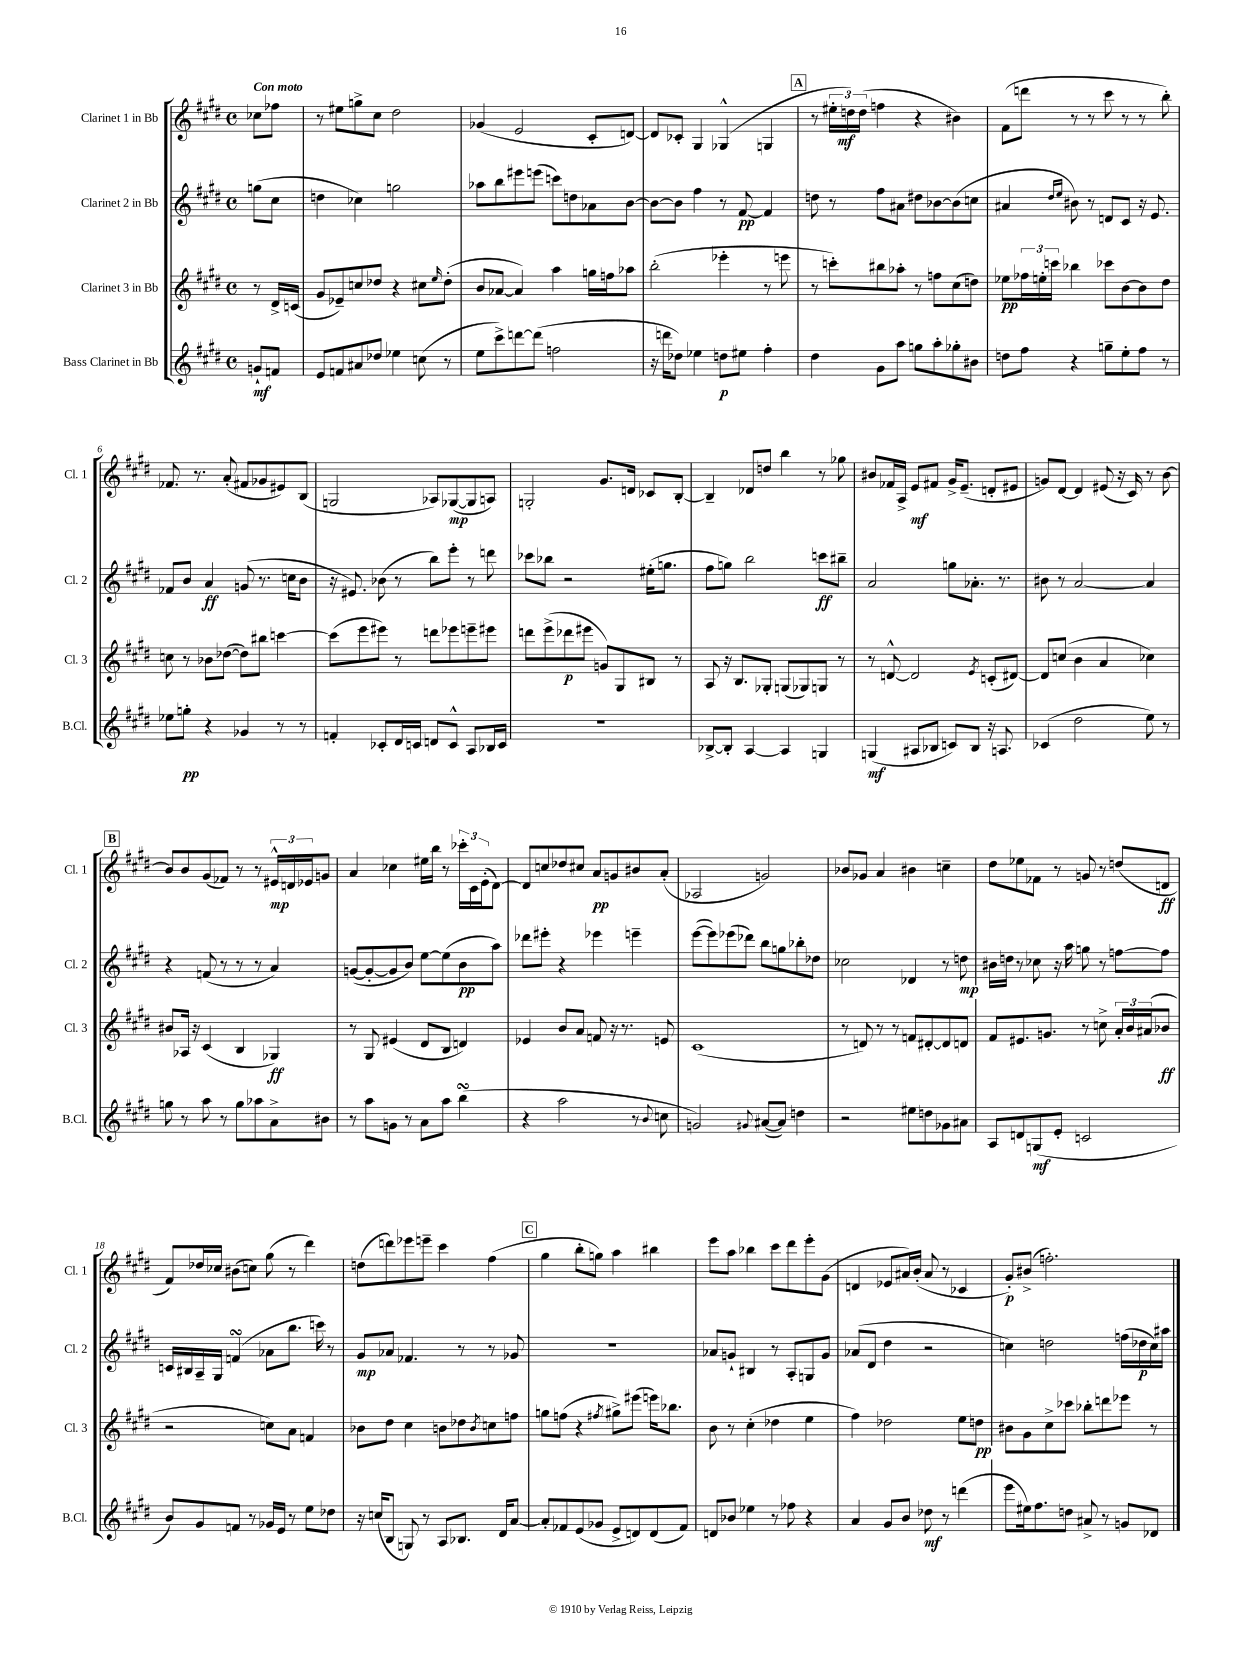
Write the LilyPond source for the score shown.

<<
\new StaffGroup <<
\new Staff = "s0" \with { instrumentName = "Clarinet 1 in Bb" shortInstrumentName = "Cl. 1" } {
    \clef treble \key e \major \defaultTimeSignature \time 4/4 \partial 4 \tempo "Con moto"
    ces''8 fes''8 |
    r8 eis''8 g''8-> cis''8 dis''2 |
    ges'4( e'2 cis'8-. d'8~) |
    d'8 ces'8-. gis4 ges4-^( g4 |
    \mark \markup { \box "A" } r8 \tuplet 3/2 { eis''16-. d''16\mf) d''16( } f''4 r4 bis'4) |
    fis'8( d'''8 r8 r8 cis'''8 r8 r8 b''8-.) |
    fes'8. r8. a'8-.( fis'8 ges'8 eis'8) b8( |
    g2 aes8) ges8~\mp( ges8 a8) |
    g2-. gis'8. d'16 ces'8 b8~-. |
    b4-- des'8 d''8 b''4 r8 ges''8 |
    bis'8 fes'16 a16-> e'8\mf fis'8 gis'16-> e'8.--( d'8-. eis'8 |
    g'8) dis'8~ dis'4 eis'8( r16 cis'16) r8 b'8~ |
    \mark \markup { \box "B" } b'8 b'8 gis'8( fes'8) r8 r8 \tuplet 3/2 { eis'16-^\mp d'16 ees'16 } g'8 |
    a'4 ces''4 eis''16 b''16 r8 \tuplet 3/2 { ces'''16-. cis'16 e'16-.( } dis'8~) |
    dis'8 c''8 des''8 cis''8 a'8\pp g'8 bis'8 a'8-.( |
    aes2 g'2) |
    bes'8 ges'8 a'4 bis'4 c''4-- |
    dis''8 ees''8 fes'8 r8 g'8 r8 d''8( d'8\ff |
    fis'8) des''16 ces''16 bis'8( c''8) gis''8( r8 dis'''4) |
    d''8( d'''8) ees'''8 e'''8-- cis'''4 fis''4( |
    \mark \markup { \box "C" } gis''4 b''8-. g''8) a''4 bis''4 |
    e'''8 a''8 bes''4 cis'''8 dis'''8 e'''8-. gis'8( |
    d'4 ees'8 ais'16) b'16-.( ais'8 r8 ces'4 |
    gis'8-.\p) bis'8->( f''2.-.) \bar "|." |
}
\new Staff = "s1" \with { instrumentName = "Clarinet 2 in Bb" shortInstrumentName = "Cl. 2" } {
    \clef treble \key e \major \defaultTimeSignature \time 4/4 \partial 4
    g''8( cis''8 |
    d''4 ces''4) g''2 |
    aes''8 b''8 eis'''8 e'''8( c'''8) d''8 aes'8 b'8~ |
    b'8~ b'8 fis''4 r8 fis'8~\pp fis'4 |
    \mark \markup { \box "A" } d''8 r8 fis''8 ais'8 dis''8 bes'8~ bes'8( c''8 |
    ais'4 \grace { dis''16 e''16 } bis'8) r8 d'8 cis'8 r16 e'8. |
    fes'8 b'8 a'4\ff g'8( r8. c''16 b'8 |
    r16 eis'8.) bes'8( r8 b''8) e'''8-. r8 d'''8 |
    ces'''8 bes''8 r2 eis''16-.( g''8. |
    fis''8 g''8) b''2 c'''8\ff bis''8-- |
    a'2 g''8 aes'8.-. r8. |
    bis'8 r8 a'2~ a'4 |
    \mark \markup { \box "B" } r4 f'8( r8 r8 r8 a'4) |
    g'8~( g'8~-. g'8 b'8) e''8~ e''8( b'8\pp a''8) |
    des'''8 eis'''8-. r4 ees'''4 e'''4-- |
    e'''8~( e'''8) ees'''8( des'''8) b''8 g''8 bes''8-. des''8 |
    ces''2 des'4 r8 d''8\mp |
    bis'16 d''16 r8 ces''8 r16 a''16 g''8 r8 f''8~ f''8 |
    c'16 bis16 a16-- gis16 f'4\turn( aes'8 b''8. c'''16) r8 |
    gis'8\mp aes'8 fes'4. r8 r8 ges'8 |
    \mark \markup { \box "C" } r1 |
    aes'8 g'8-! bis4 r8 a8-. g8 g'8 |
    aes'8( dis'8 dis''4 r2 |
    c''4) d''2 f''16( des''16\p c''16) ais''16 \bar "|." |
}
\new Staff = "s2" \with { instrumentName = "Clarinet 3 in Bb" shortInstrumentName = "Cl. 3" } {
    \clef treble \key e \major \defaultTimeSignature \time 4/4 \partial 4
    r8 dis'16-> c'16( |
    gis'8 ees'8--) c''8 des''8 r4 cis''8 \grace { e''16 } des''8-.( |
    b'8 aes'8~ aes'4) a''4 g''16 f''16 aes''8 |
    b''2-.( ees'''4-. r8 e'''8 |
    \mark \markup { \box "A" } r8 c'''8-.) bis''8 aes''8-. r8 f''8 cis''8( d''8) |
    ees''8\pp \tuplet 3/2 { fes''16 e''16-. c'''16 } bes''4 ces'''8 b'8~ b'8 dis''8 |
    c''8 r8 bes'8 des''8~( des''8) bis''8 c'''4~ |
    c'''8( e'''8 eis'''8) r8 d'''8 ees'''8 e'''8-- eis'''8 |
    d'''8 e'''8->( des'''8\p eis'''8 g'8) gis8 bis8 r8 |
    a8 r16 b8. ges8-. g8( ges8) g8 r8 |
    r8 d'8~-^ d'2 \acciaccatura { e'8 } c'8-.( dis'8~) |
    dis'8 c''8( b'4 a'4 ces''4) |
    \mark \markup { \box "B" } bis'8 aes16 r16 cis'4( b4 ges4\ff) |
    r8 gis8 eis'4( dis'8 b8 d'4) |
    ees'4 b'8 a'8 f'8 r16 r8. e'8 |
    cis'1( |
    r8 d'8) r8 r8 f'8 dis'8~-. dis'8 d'8 |
    fis'8 eis'8. g'8. r8 c''8-> \tuplet 3/2 { a'16-. b'16 ais'16( } bes'8\ff |
    r2 c''8) a'8 f'4 |
    bes'8 dis''8 cis''4 b'8 des''8 \acciaccatura { b'8 } c''8 f''8 |
    \mark \markup { \box "C" } g''8 f''8( r4 \acciaccatura { fis''8 } gis''8->) eis'''8( e'''16) bes''8. |
    b'8 r8 cis''4-.( des''4 e''4 |
    fis''4) des''2 e''8 d''8\pp |
    bis'8 gis'8 cis''8-> ces'''8 bes''8-. d'''8 ees'''8 r8 \bar "|." |
}
\new Staff = "s3" \with { instrumentName = "Bass Clarinet in Bb" shortInstrumentName = "B.Cl." } {
    \clef treble \key e \major \defaultTimeSignature \time 4/4 \partial 4
    g'8-!\mf f'8 |
    e'8 f'8 ais'8 des''8 ees''4 c''8( r8 |
    e''8 cis'''8->) d'''8~ d'''8( f''2 |
    r16 d'''16 des''8) ees''4 d''8\p eis''8 fis''4-. |
    \mark \markup { \box "A" } dis''4 gis'8 a''8 g''8 a''8-. ges''8-. bis'8 |
    d''8 fis''8 r4 g''8-- e''8-. fis''8 r8 |
    ees''8 g''8-.\pp r4 ges'4 r8 r8 |
    f'4-. ces'8-. dis'16 c'16 d'8 c'8-^ a8 bes16 c'16 |
    R1 |
    bes8~-> bes8-. a4~ a4 g4 |
    g4\mf( ais8 bes8 c'8) bes8 r16 a8. |
    ces'4( dis''2 e''8) r8 |
    \mark \markup { \box "B" } g''8 r8 a''8 r8 g''8 aes''8 a'8-> bis'8 |
    r8 a''8 g'8 r8 a'8 a''8 b''4\turn( |
    r4 a''2 r8 \appoggiatura { b'8 } c''8 |
    g'2) \appoggiatura { gis'8 } ais'8~( ais'8) d''4 |
    r2 eis''8 d''8 ges'8 ais'8 |
    a8 d'8 g8\mf( e'8-. c'2 |
    b'8) gis'8 f'8 r8 ges'16 e'16 r8 e''8 des''8 |
    r16 c''16( b8 g8) r8 a8 bes8. dis'16 a'8~ |
    \mark \markup { \box "C" } a'8-. fes'8 e'8( ges'8 e'8-> d'8) d'8( fes'8) |
    d'8 bes'8 ees''4 r8 fes''8 r4 |
    a'4 gis'8 b'8 des''8\mf r8 d'''4( |
    e'''8 eis''16) fis''8. d''8 ais'8-> r8 g'8 des'8 \bar "|." |
}
>>
>>
